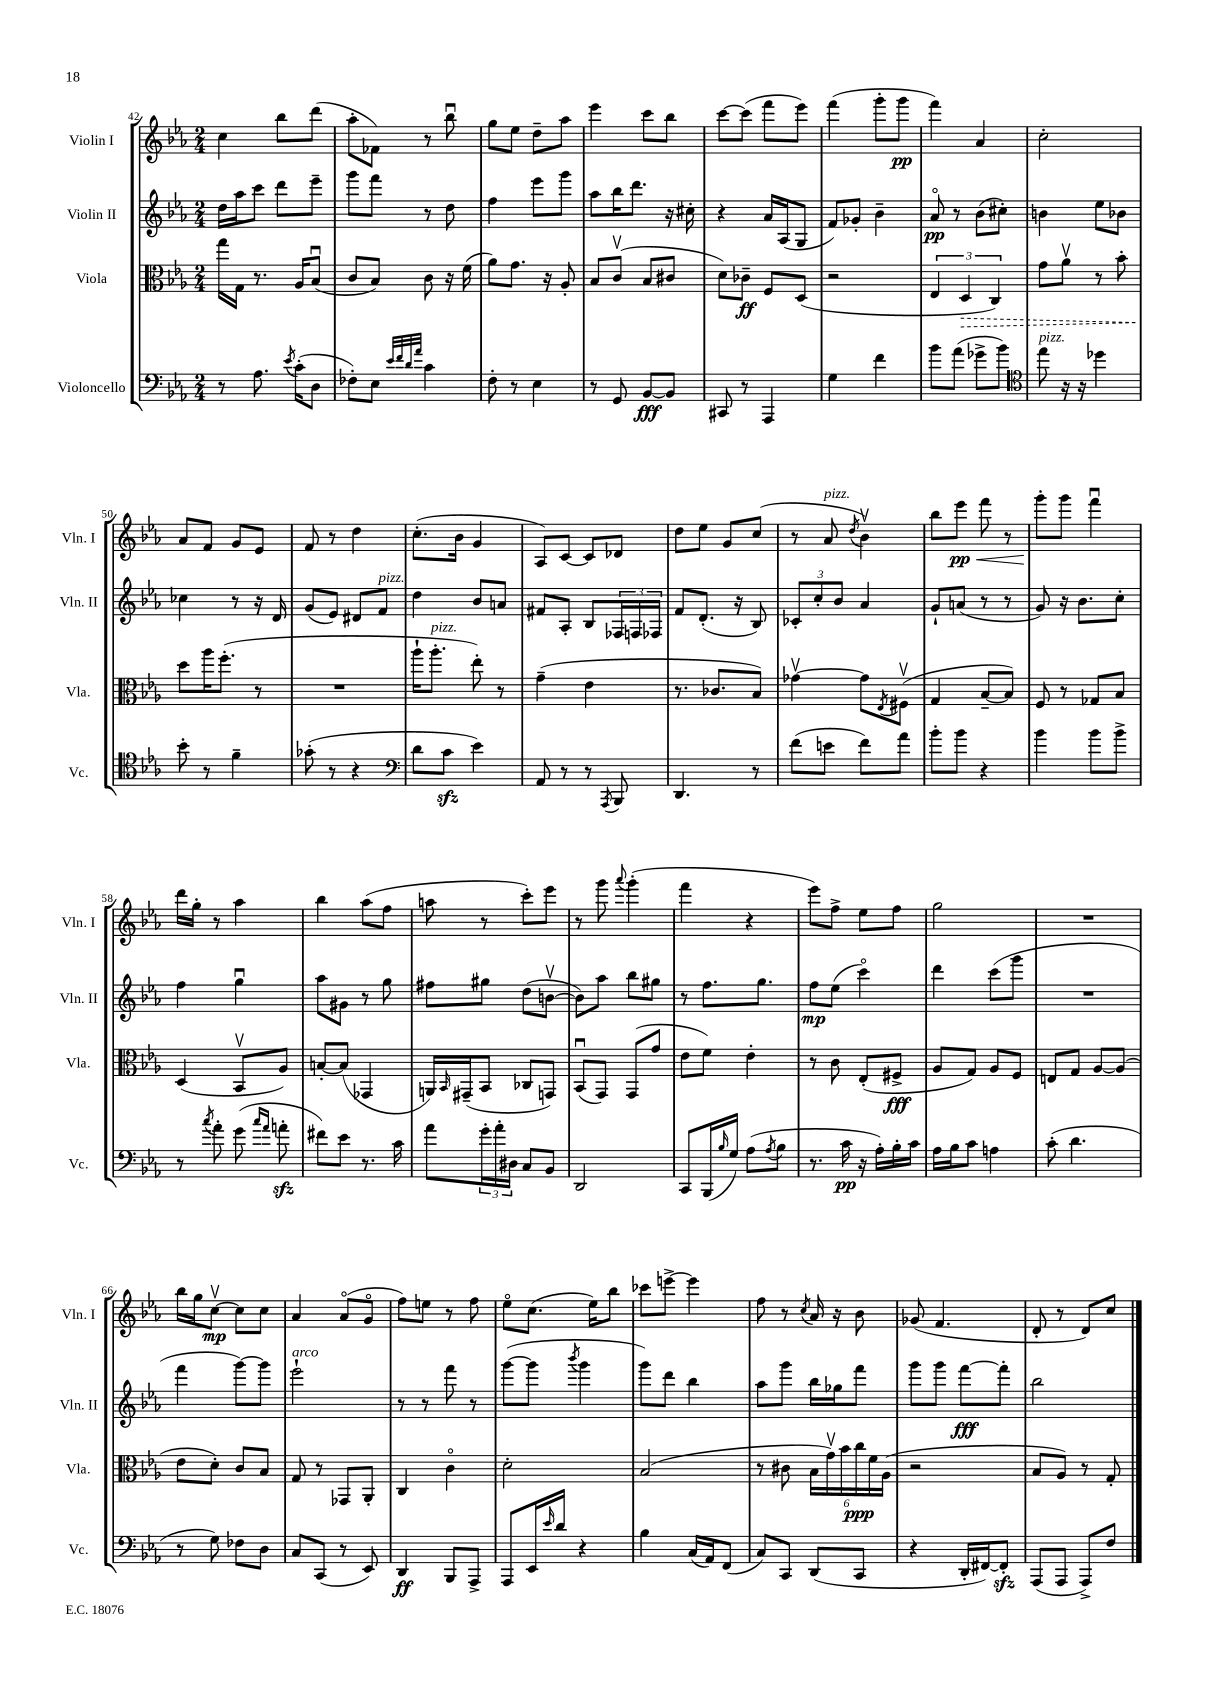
<<
\new StaffGroup <<
\new Staff = "s0" \with { instrumentName = "Violin I" shortInstrumentName = "Vln. I" } {
    \clef treble \key ees \major \numericTimeSignature \time 2/4
    c''4 bes''8 d'''8( |
    aes''8-. fes'8) r8 bes''8\downbow |
    g''8 ees''8 d''8-- aes''8 |
    ees'''4 c'''8 bes''8 |
    c'''8~ c'''8( f'''8 ees'''8) |
    f'''4( g'''8-. g'''8\pp |
    f'''4) aes'4 |
    c''2-. |
    aes'8 f'8 g'8 ees'8 |
    f'8 r8 d''4 |
    c''8.-.( bes'16 g'4 |
    aes8) c'8~ c'8 des'8 |
    d''8 ees''8 g'8 c''8( |
    r8 aes'8^\markup { \italic "pizz." } \acciaccatura { d''8 } bes'4\upbow) |
    bes''8 ees'''8\pp\< f'''8 r8 |
    g'''8-.\! g'''8 f'''4\downbow |
    d'''16 g''16-. r8 aes''4 |
    bes''4 aes''8( f''8 |
    a''8 r8 c'''8-.) ees'''8 |
    r8 g'''8 \appoggiatura { aes'''8 } g'''4-.( |
    f'''4 r4 |
    ees'''8) f''8-> ees''8 f''8 |
    g''2 |
    R2 |
    bes''16 g''16 c''8~\upbow\mp c''8 c''8 |
    aes'4 aes'8\flageolet( g'8\flageolet |
    f''8) e''8 r8 f''8 |
    ees''8\flageolet c''8.( ees''16) bes''8 |
    ces'''8 e'''8~-> e'''4 |
    f''8 r8 \acciaccatura { c''8 } aes'16 r16 bes'8 |
    ges'8( f'4. |
    d'8-. r8 d'8) c''8 \bar "|." |
}
\new Staff = "s1" \with { instrumentName = "Violin II" shortInstrumentName = "Vln. II" } {
    \clef treble \key ees \major \numericTimeSignature \time 2/4
    d''16 aes''16 c'''8 d'''8 ees'''8-- |
    g'''8 f'''8 r8 d''8 |
    f''4 ees'''8 g'''8 |
    aes''8 bes''16 d'''8. r16 cis''16-. |
    r4 aes'16 aes16( g8 |
    f'8) ges'8-. bes'4-- |
    aes'8\flageolet\pp r8 bes'8( cis''8-.) |
    b'4 ees''8 bes'8 |
    ces''4 r8 r16 d'16 |
    g'8( ees'8) dis'8 f'8^\markup { \italic "pizz." } |
    d''4 bes'8 a'8 |
    fis'8 aes8-. bes8 \tuplet 3/2 { fes16 f16 fes16 } |
    f'8 d'8.-.( r16 bes8) |
    \tuplet 3/2 { ces'8-. c''8-. bes'8 } aes'4 |
    g'8-! a'8( r8 r8 |
    g'8) r16 bes'8. c''8-. |
    f''4 g''4\downbow |
    aes''8 gis'8 r8 g''8 |
    fis''8 gis''8 d''8( b'8~\upbow |
    b'8) aes''8 bes''8 gis''8 |
    r8 f''8. g''8. |
    f''8\mp ees''8( c'''4\flageolet) |
    d'''4 c'''8( g'''8 |
    R2 |
    f'''4 g'''8~) g'''8 |
    ees'''2-!^\markup { \italic "arco" } |
    r8 r8 f'''8 r8 |
    g'''8~( g'''8 \acciaccatura { bes'''8 } g'''4 |
    g'''8) d'''8 bes''4 |
    aes''8 g'''8 bes''16 ges''16 f'''8 |
    g'''8 g'''8 f'''8~\fff f'''8-. |
    bes''2 \bar "|." |
}
\new Staff = "s2" \with { instrumentName = "Viola" shortInstrumentName = "Vla." } {
    \clef alto \key ees \major \numericTimeSignature \time 2/4
    g''16 g16 r8. aes16 bes8\downbow( |
    c'8 bes8) c'8 r16 f'16( |
    aes'8) g'8. r16 aes8-. |
    bes8 c'8\upbow( bes8 cis'8 |
    d'8) ces'8--\ff f8 d8( |
    r2 |
    \tuplet 3/2 { ees4 \once \override Hairpin.style = #'dashed-line d4\> c4) } |
    g'8 aes'8\upbow r8 bes'8-. |
    d''8\! aes''16 f''8.-.( r8 |
    R2 |
    aes''16-! aes''8.-.^\markup { \italic "pizz." } ees''8-.) r8 |
    g'4--( ees'4 |
    r8. ces'8. bes8) |
    ges'4~\upbow ges'8 \acciaccatura { ees8 } fis8\upbow( |
    g4 bes8~-- bes8) |
    f8 r8 ges8 bes8 |
    d4( bes,8\upbow aes8) |
    b8~-. b8( ges,4 |
    a,16) \grace { bes,16 } gis,16--( bes,8 ces8 g,8) |
    bes,8\downbow( g,8) g,8( g'8 |
    ees'8 f'8) ees'4-. |
    r8 c'8 ees8-.( fis8->\fff |
    aes8 g8) aes8 f8 |
    e8 g8 aes8~ aes8( |
    ees'8 d'8-.) c'8 bes8 |
    g8 r8 ges,8 aes,8-. |
    c4 c'4\flageolet |
    d'2-. |
    bes2( |
    r8 cis'8 \tuplet 6/4 { bes16 g'16\upbow) bes'16 c''16\ppp f'16 aes16( } |
    r2 |
    bes8 aes8) r8 g8-. \bar "|." |
}
\new Staff = "s3" \with { instrumentName = "Violoncello" shortInstrumentName = "Vc." } {
    \clef bass \key ees \major \numericTimeSignature \time 2/4
    r8 aes8. \acciaccatura { ees'8 } c'16-.( d8 |
    fes8-.) ees8 \grace { ees'32 f'32 d'32 aes'32 } c'4 |
    f8-. r8 ees4 |
    r8 g,8 bes,8~\fff bes,8 |
    cis,8 r8 aes,,4 |
    g4 f'4 |
    bes'8 aes'8( ges'8-> bes'8) |
    \clef tenor ees''8^\markup { \italic "pizz." } r16 r16 des''4 |
    bes'8-. r8 f'4-- |
    ges'8-.( r8 r4 |
    \clef bass d'8 c'8\sfz ees'4) |
    aes,8 r8 r8 \acciaccatura { aes,,8 } bes,,8 |
    d,4. r8 |
    f'8( e'8 f'8) aes'8 |
    bes'8-. bes'8 r4 |
    bes'4 bes'8 bes'8-> |
    r8 \acciaccatura { c''8 } aes'8-. g'8( \grace { c''16 aes'16 } a'8-.\sfz |
    fis'8) ees'8 r8. c'16 |
    aes'8 \tuplet 3/2 { g'16-. aes'16-. dis16 } c8 bes,8 |
    d,2 |
    c,8 bes,,16( \grace { bes16 } g16) aes8( \acciaccatura { aes8 } bes8 |
    r8. c'16\pp r16 aes16-.) bes16-. c'16 |
    aes16 bes16 c'8 a4 |
    c'8-.( d'4. |
    r8 g8) fes8 d8 |
    c8 c,8( r8 ees,8) |
    d,4\ff bes,,8 aes,,8-> |
    aes,,8 ees,16 \grace { ees'16 } d'16 r4 |
    bes4 c16( aes,16) f,8( |
    c8) c,8 d,8( c,8 |
    r4 d,16-. fis,16~) fis,8-.\sfz |
    aes,,8( aes,,8 aes,,8->) f8 \bar "|." |
}
>>
>>
\layout { \context { \Score currentBarNumber = #42 } }
